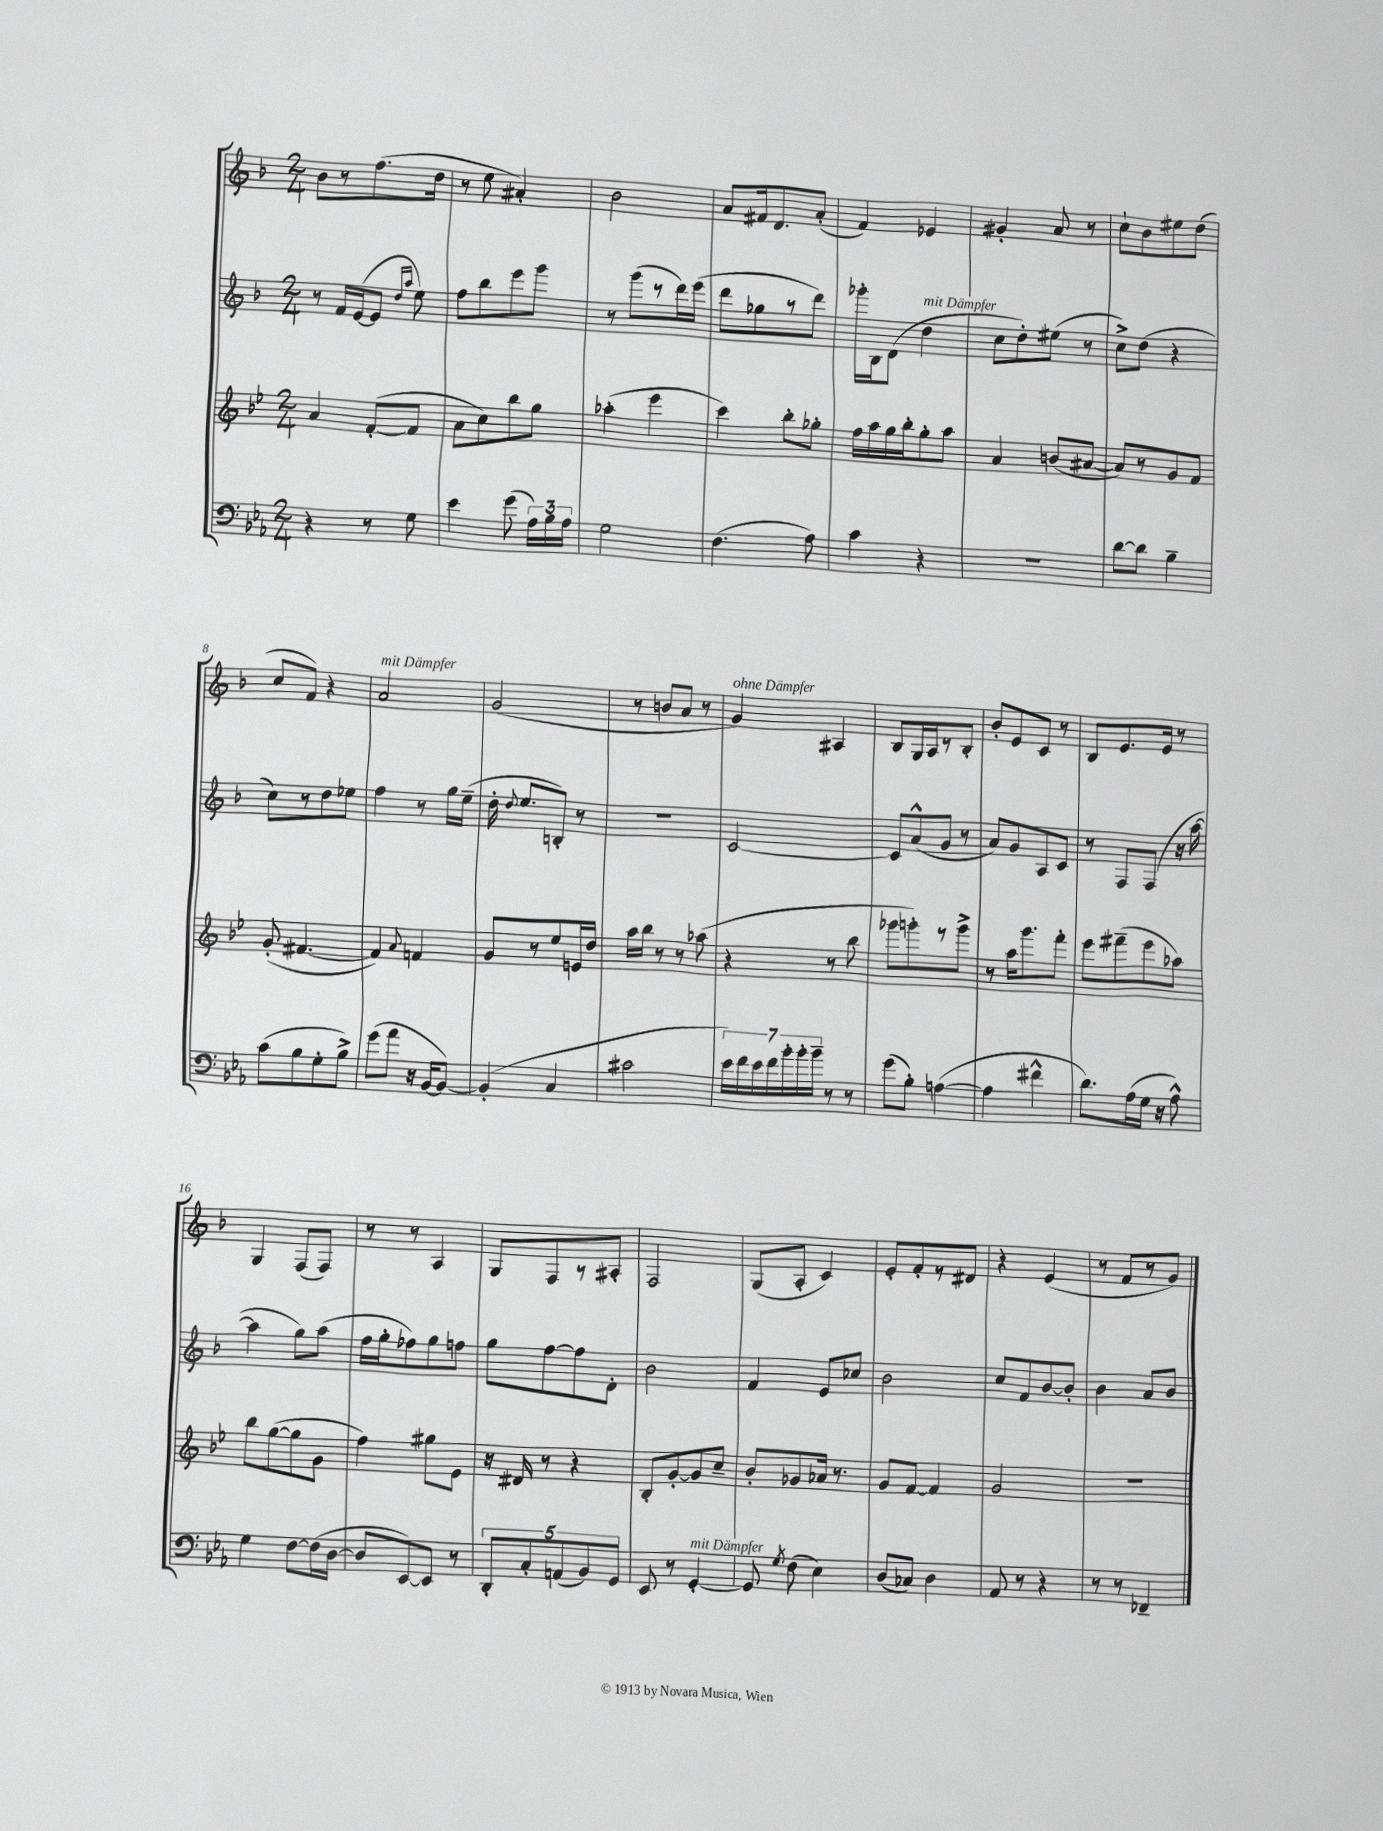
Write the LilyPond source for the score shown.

<<
\new StaffGroup <<
\new Staff = "s0" {
    \clef treble \key f \major \numericTimeSignature \time 2/4
    \autoBeamOff bes'8[ r8 f''8.( d''16] |
    r8 e''8 ais'4-.) |
    bes'2 |
    a'8[ fis'16 d'8. a'8]-.( |
    f'4) ees'4 |
    gis'4-. a'8 r8 |
    c''8[-! bes'8 eis''8 d''8]( |
    c''8[ f'8]) r4 |
    a'2^\markup { \italic "mit Dämpfer" } |
    g'2( |
    r8 b'8[ a'8] r8 |
    g'4^\markup { \italic "ohne Dämpfer" }) ais4 |
    bes8[ g16 a16 r8 bes8]-. |
    bes'8[-. e'8 c'8] r8 |
    bes8[ e'8. e'16] r8 |
    g4 f8[( f8]) |
    r8 r8 a4 |
    g8[ f8 r8 ais8]-. |
    f2 |
    g8[( a8]-. c'4) |
    e'8[-. f'8-. r8 dis'8] |
    r4 e'4( |
    r8 f'8[ r8 g'8]) \bar "|." |
}
\new Staff = "s1" {
    \clef treble \key f \major \numericTimeSignature \time 2/4
    \autoBeamOff r8 f'16[ e'16~( e'8] \grace { d''16[ a''16] } e''8) |
    f''8[ bes''8 e'''8 g'''8] |
    r8 g'''8[( r8 d'''16) e'''16]( |
    d'''8[ ges''8 r8 d'''8]) |
    ges'''16[-. bes16 d'8]( d''4^\markup { \italic "mit Dämpfer" } |
    c''8[ d''8-.) eis''8]( r8 |
    c''8[->) d''8]( r4 |
    c''8[) r8 d''8 ees''8] |
    f''4 r8 g''16[ e''16]--( |
    d''16-. \appoggiatura { d''8 } e''8.[ b8]-.) r8 |
    R2 |
    c'2~ |
    c'8[ a'8-^( g'8] r8 |
    a'8[) g'8 a8 c'8] |
    r8 f8[ f8]( r16 a''16~ |
    a''4 g''8[) a''8]( |
    f''16[ g''16-. fes''8) g''8 f''8] |
    g''8[ f''8~ f''8 d'8]-. |
    bes'2 |
    f'4 e'8[ ces''8] |
    bes'2 |
    c''8[ f'8 bes'8~ bes'8]-. |
    bes'4 a'8[ bes'8] \bar "|." |
}
\new Staff = "s2" {
    \clef treble \key bes \major \numericTimeSignature \time 2/4
    \autoBeamOff a'4 f'8[~-.( f'8] |
    a'8[ c''8) bes''8 g''8] |
    aes''4-.( ees'''4 |
    c'''4) bes''8[-. ges''8]-. |
    f''16[ a''16 g''16 bes''16-. g''8-. a''8] |
    a'4 b'8[( ais'8]~ |
    ais'8[) r8 g'8 f'8] |
    g'8-.( fis'4.~ |
    fis'4) \appoggiatura { a'8 } f'4 |
    g'8[ r8 ees''8 e'16 d''16] |
    a''16[ bes''16] r8 r8 aes''8( |
    r4 r8 bes''8 |
    ges'''8[ g'''8-.) r8 g'''8]-> |
    r8 a''16[ g'''8. f'''8]-. |
    ees'''8[ fis'''8--( ees'''8 aes''8]) |
    bes''8[ g''8~( g''8 g'8] |
    f''4) gis''8[ ees'8] |
    r16 dis'16 r8 r4 |
    bes8[-. g'8~-. g'8 c''8]-- |
    bes'8[-. ges'8 aes'16] r8. |
    g'8[ f'8]~ f'4 |
    g'2 |
    R2 \bar "|." |
}
\new Staff = "s3" {
    \clef bass \key ees \major \numericTimeSignature \time 2/4
    \autoBeamOff r4 r8 g8 |
    ees'4 g'8( \tuplet 3/2 { aes16[) bes16 aes16] } |
    g2 |
    f4.( aes8) |
    c'4 r4 |
    r2 |
    d'8[~ d'8] bes4-- |
    c'8[( bes8 g8-. bes8]->) |
    g'8[( aes'8] r16 bes,16[~ bes,8]~) |
    bes,4-.( c4 |
    cis'2 |
    \tuplet 7/4 { ees'16[) f'16 ees'16 f'16 bes'16-. bes'16-. bes'16]-- } r8 r8 |
    g'8[( bes8]-.) a4~( |
    a4 fis'4-^ |
    d'8.[) aes16( g16] r16 aes8-^) |
    g4 f8[~ f16( d16]~ |
    d8[ ees,8~) ees,8] r8 |
    \tuplet 5/4 { d,8[-. c8-. a,8( bes,8) g,8] } |
    ees,8 r8 g,4~-.^\markup { \italic "mit Dämpfer" } |
    g,8 \acciaccatura { g8 } f8( ees4) |
    d8[( ces8]) d4 |
    aes,8 r8 r4 |
    r8 r8 fes,4-- \bar "|." |
}
>>
>>
